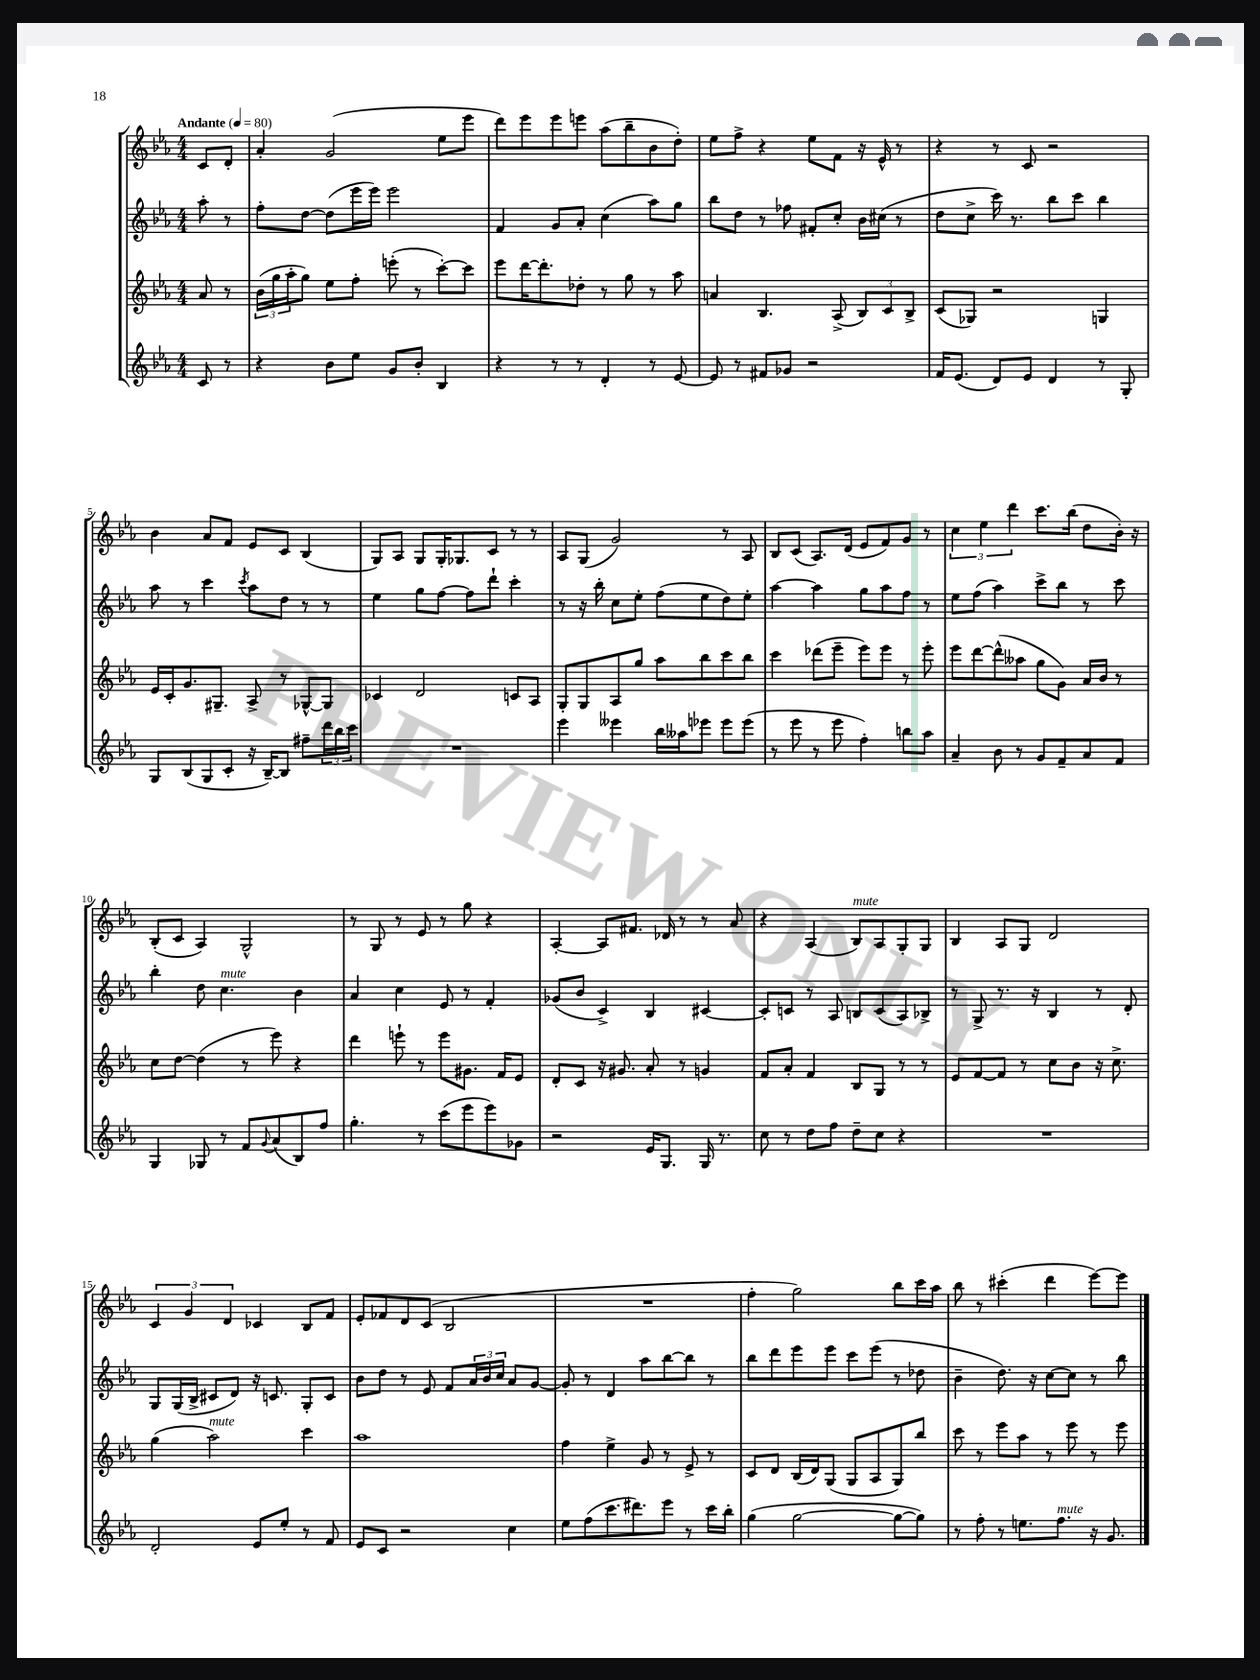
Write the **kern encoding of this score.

**kern	**kern	**kern	**kern
*part4	*part3	*part2	*part1
*staff4	*staff3	*staff2	*staff1
*clefG2	*clefG2	*clefG2	*clefG2
*k[b-e-a-]	*k[b-e-a-]	*k[b-e-a-]	*k[b-e-a-]
*M4/4	*M4/4	*M4/4	*M4/4
*MM80	*MM80	*MM80	*MM80
=	=	=	=
!	!	!	!LO:TX:a:B:t=Andante
8c/	8a-/	8aa-'\	8c/L
8r	8r	8r	8d'/J
=1	=1	=1	=1
4r	(24b-\LL	8ff'\L	4a-'/
.	24gg\	.	.
.	24aa-'\J	.	.
.	8gg\J)	[8dd\J	.
8b-\L	8ee-\L	(8dd\L]	(2g/
8ee-\J	8ff'\J	16eee-\L	.
.	.	16eee-\JJ)	.
8g/L	(8eeen'\	2eee-\	.
8b-'/J	8r	.	.
4B-/	[8ccc'\L)	.	8ee-\L
.	8ccc\J]	.	8eee-\J
=2	=2	=2	=2
4r	8eee-\L	4f/	8ddd\L)
.	[16ddd\K	.	8eee-\
.	8.ddd'\]	.	.
8r	.	8g/L	8eee-\
8r	8dd-X'\J	8a-'/J	8eeen\J
4d'/	8r	(4cc\	(8aa-\L
.	8gg\	.	8bb-~\
8r	8r	8aa-\L)	8b-\
[8e-/	8aa-\	8gg\J	8dd'\J)
=3	=3	=3	=3
8e-/]	4an/	8bb-\L	8ee-\L
8r	.	8dd\J	8ff^\J
8f#X/L	4.B-/	8r	4r
8g-X/J	.	8ff-X\	.
2r	.	8f#X'/L	8ee-\L
.	(8A-^/	8cc'/J	8f\J
.	12B-/L)	16b-\LL	16r
.	.	(16cc#X\JJ	16e-^^/
.	12c/	.	.
.	.	8r	8r
.	12B-^/J	.	.
=4	=4	=4	=4
16f/KL	(8c/L	8dd\L	4r
(8.e-/J	.	.	.
.	8G-X/J)	8cc^\J	.
8d/L)	2r	16ccc\)	8r
.	.	8.r	.
8e-/J	.	.	8c/
4d/	.	8bb-\L	2r
.	.	8ccc\J	.
8r	4Gn/	4bb-\	.
8G'/	.	.	.
!!LO:LB:g=z
=5	=5	=5	=5
8G/L	16e-/LL	8aa-\	4b-\
.	16c'/J	.	.
(8B-/	8.g/	8r	.
8G/	.	4ccc\	8a-/L
.	8.G#X~/J	.	.
8c'/J	.	.	8f/J
.	.	8qccc/	.
16r	8A-^/	8aa-\L	8e-/L
[16B-~/KL)	.	.	.
8B-/J]	8r	8dd\J	8c/J
8ff#X~\L	[8G-X^^/L	8r	(4B-/
24ddd\L	8G-/J]	8r	.
24bb-\	.	.	.
24ccc\JJ	.	.	.
=6	=6	=6	=6
1r	4c-X/	4ee-\	8G/L)
.	.	.	8A-/J
.	2d/	8gg\L	8G/L
.	.	[8ff\J	16G'/K
.	.	.	8.G-X/
.	.	8ff\L]	.
.	.	8ddd`\J	8c/J
.	8cn/L	4ccc'\	8r
.	8A-/J	.	8r
=7	=7	=7	=7
4eee-\	8G'/L	8r	8A-/L
.	8G/	16r	(8G/J
.	.	16bb-'\	.
4eee--X\	8A-/	8cc\L	2g/)
.	8gg/J	8ee-'\J	.
16bb-\LL	8aa-\L	(8ff\L	.
16aa--X\J	.	.	.
8eee-X\J	8bb-\	8ee-\	.
8eee-\L	8ccc\	8dd\)	8r
(8eee-\J	8bb-\J	8ee-'\J	8A-/
=8	=8	=8	=8
8r	4ccc\	[4aa-\	8B-/L
8eee-\	.	.	(8c/J
8r	(8ddd-X\L	4aa-\]	8.A-/L)
8eee-\	8eee-~\J	.	.
.	.	.	(16d/Jk
4ff'\)	8eee-\L)	8gg\L	8e-/L
.	8eee-\J	8aa-\	8f/)
8bbn\L	8r	8ff\J	8g/J
8aa-\J	8eee-'\	8r	8r
=9	=9	=9	=9
4a-~/	8eee-\L	8ee-\L	6cc\
.	[8ddd\	(8ff\J	.
.	.	.	6ee-\
8b-\	(8ddd^^\]	4aa-\)	.
.	.	.	6ddd\
8r	8aa--X\J	.	.
8g/L	8gg\L	8ccc^\L	8.ccc\L
8f~/	8g\J)	8bb-\J	.
.	.	.	(16bb-\Jk
8a-/	16a-/LL	8r	8dd\L
.	16b-/JJ	.	.
8f/J	8r	8ccc\	16b-'\Jk)
.	.	.	16r
!!LO:LB:g=z
=10	=10	=10	=10
4G/	8cc\L	4bb-'\	(8B-'/L
.	[8dd\J	.	8c/J
8G-X/	(4dd\]	8dd\	4A-/)
!	!	!LO:TX:a:i:t=mute	!
8r	.	4.cc\	.
8f/L	8r	.	2G^^/
8qqg/	.	.	.
(8a-/	8eee-\)	.	.
8B-/)	4r	4b-\	.
8ff/J	.	.	.
=11	=11	=11	=11
4.gg'\	4ddd\	4a-/	8r
.	.	.	8G/
.	8eeen`\	4cc\	8r
8r	8r	.	8e-/
(8ccc\L	8eee\L	8e-/	8r
8eee-\	8.g#X\J	8r	8gg\
8eee-\)	.	4f'/	4r
.	16f/KL	.	.
8g-X\J	8e-/J	.	.
=12	=12	=12	=12
2r	8d'/L	(8g-X/L	[4A-'/
.	8c/J	8b-/J	.
.	16r	4c^/)	8A-/L]
.	8.g#X/	.	.
.	.	.	8.f#X/J
16e-/KL	8a-'/	4B-/	.
8.G/J	.	.	16d-X/
.	8r	.	8r
16G/	4gn/	[4c#X/	8r
8.r	.	.	.
.	.	.	8a-/
=13	=13	=13	=13
8cc\	8f/L	8c#'/L]	4r
8r	8a-'/J	8cn/J	.
8dd\L	4f/	8r	(4A-/
8ff\J	.	8A-/	.
!	!	!	!LO:TX:a:i:t=mute
8dd~\L	8B-/L	8Bn/L	8B-/L)
8cc\J	8G/J	(8c/	8A-/
4r	8r	8A-/)	8G'/
.	8r	8B-X^/J	8G/J
=14	=14	=14	=14
1r	8e-/L	8r	4B-/
.	[8f/	8G^/	.
.	8f/J]	8.r	8A-/L
.	8r	.	8G/J
.	.	16r	.
.	8cc\L	4B-/	2d/
.	8b-\J	.	.
.	16r	8r	.
.	8.cc^\	.	.
.	.	8d'/	.
!!LO:LB:g=z
=15	=15	=15	=15
2d'/	(4gg\	8G/L	6c/
.	.	(16G/L	.
.	.	.	6g/
.	.	16B-^/JJ	.
!	!LO:TX:a:i:t=mute	!	!
.	2aa-\)	8c#X/L	.
.	.	.	6d/
.	.	8d/J)	.
8e-/L	.	16r	4c-X/
.	.	8.cn/	.
8ee-'/J	.	.	.
8r	4ccc\	8G'/L	8B-/L
8f/	.	8c/J	8f/J
=16	=16	=16	=16
8e-/L	1aa-	8b-\L	8e-'/L
8c/J	.	8dd\J	8f-X/
2r	.	8r	8d/
.	.	8e-/	(8c/J
.	.	8f/L	2B-/
.	.	24a-/L	.
.	.	24b-/	.
.	.	24cc/JJ	.
4cc\	.	8a-/L	.
.	.	[8g/J	.
=17	=17	=17	=17
8ee-\L	4ff\	8g'/]	1r
(8ff\	.	8r	.
8.ccc\	4ee-^\	4d/	.
8.ddd#X\)	.	.	.
.	8g/	8aa-\L	.
8eee-\J	8r	[8bb-\	.
8r	8e-^/	8bb-\J]	.
16ccc\LL	8r	8r	.
16bb-'\JJ	.	.	.
=18	=18	=18	=18
(4gg\	8c/L	8bb-\L	4ff'\
.	8d/J	8ddd\	.
[2gg\	(16B-/LL	8eee-\	2gg\)
.	16d/J)	.	.
.	(8G/J	8eee-\J	.
.	8G/L	8ccc\L	.
.	8A-/	(8eee-\J	.
8gg\L_	8G/)	8r	8bb-\L
8gg\J])	8bb-/J	8dd-X\	16ccc\L
.	.	.	16aa-\JJ
=19	=19	=19	=19
8r	8ccc\	4b-~\	8bb-\
8ff'\	8r	.	8r
8r	8eee-\L	8.dd\)	(4ccc#X'\
8.een\L	8aa-\J	.	.
.	.	16r	.
.	8r	[8cc\L	4ddd\
!LO:TX:a:i:t=mute	!	!	!
8.ff\J	.	.	.
.	8eee-\	8cc\J]	.
16r	8r	8r	[8eee-\L)
8.g/	.	.	.
.	8eee-\	8bb-\	8eee-\J]
==	==	==	==
*-	*-	*-	*-
